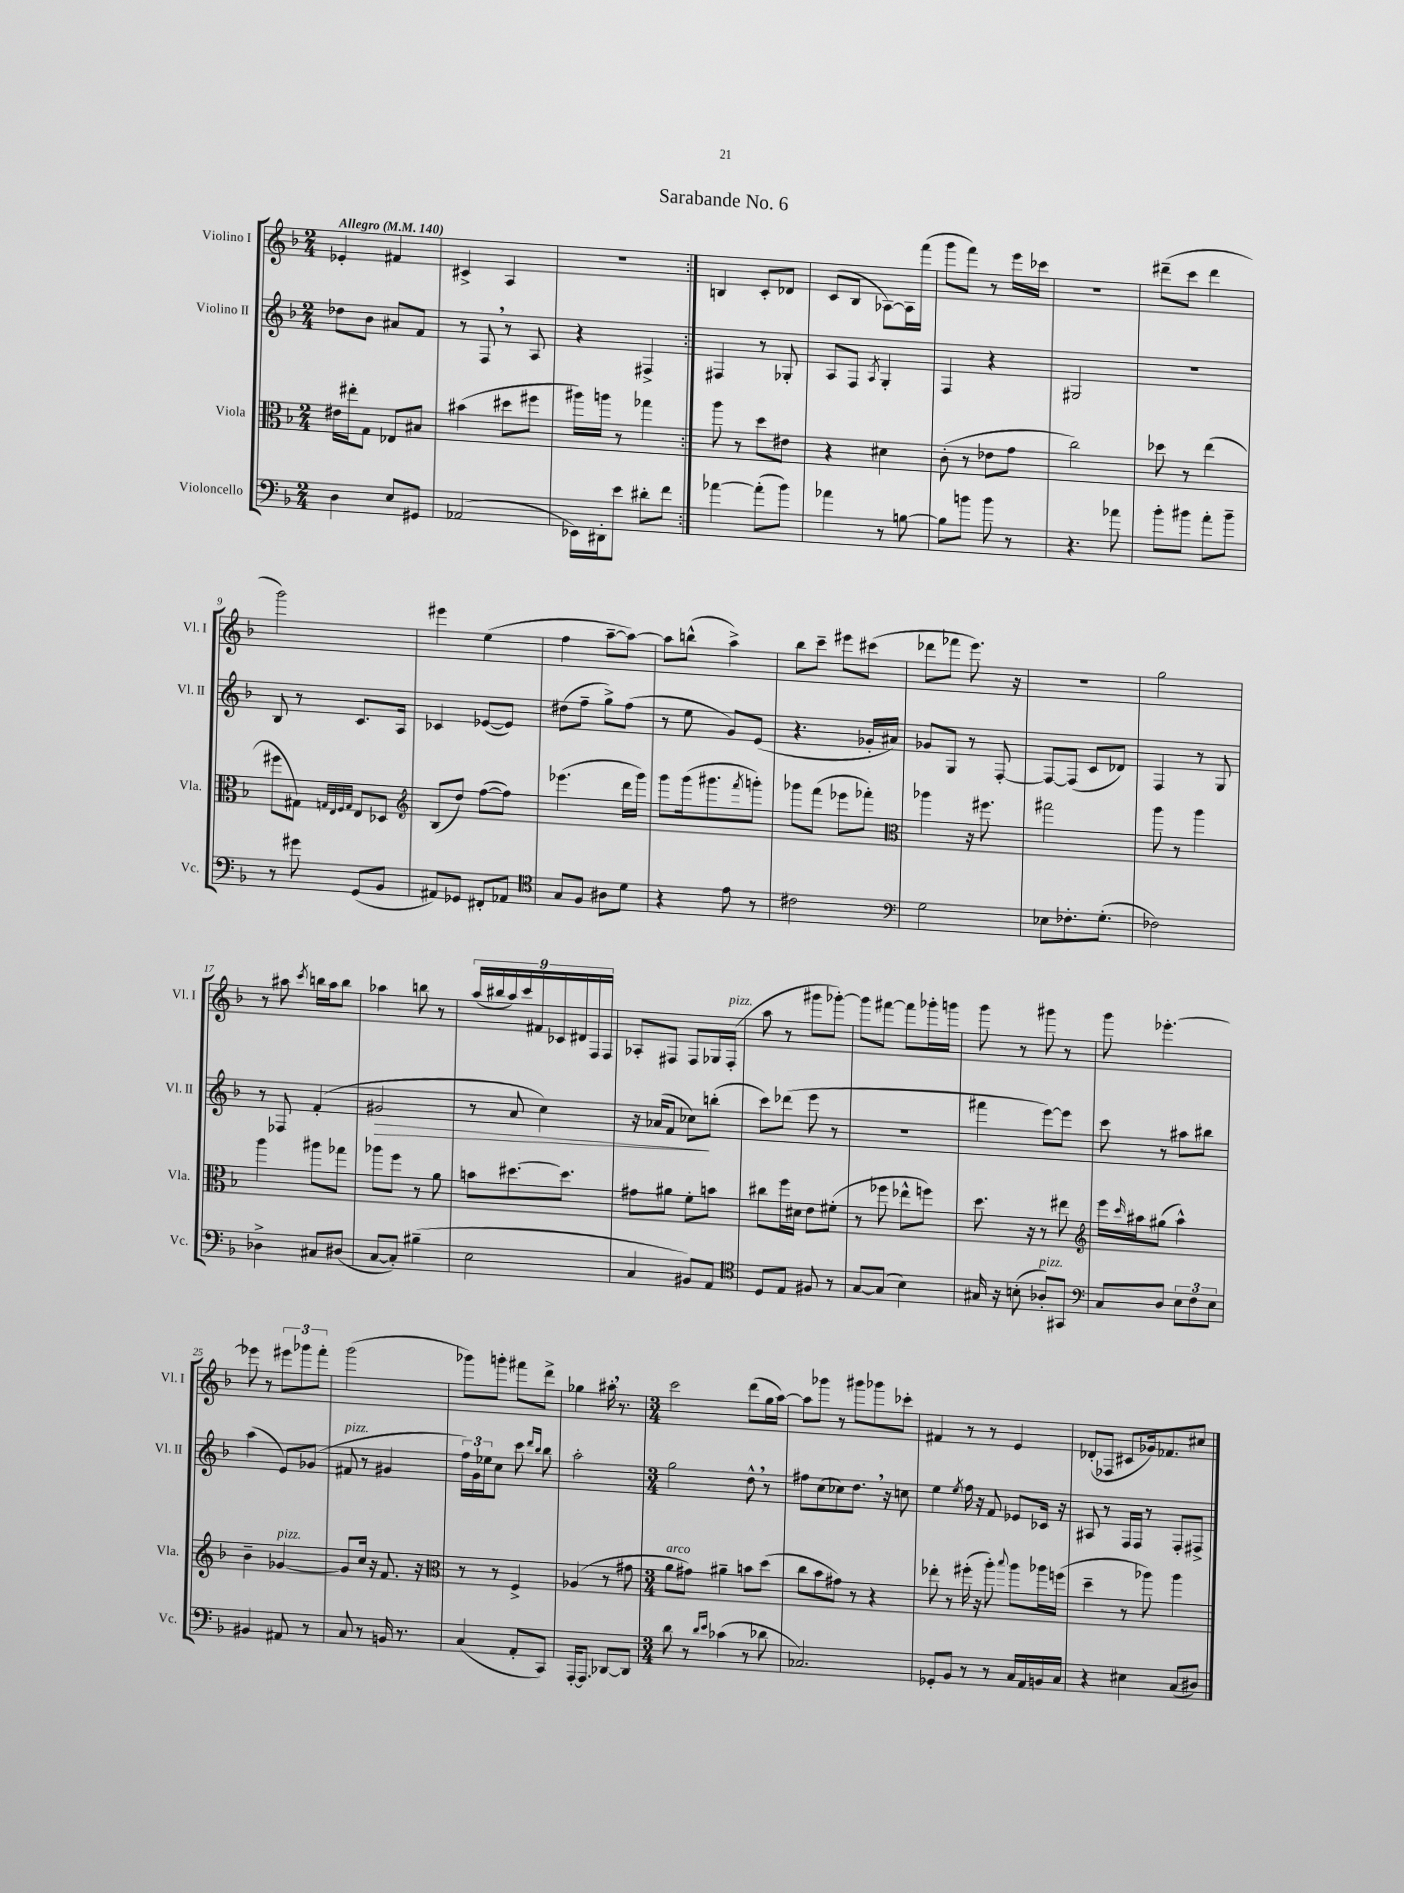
\header { title = "Sarabande No. 6" }
<<
\new StaffGroup <<
\new Staff = "s0" \with { instrumentName = "Violino I" shortInstrumentName = "Vl. I" } {
    \clef treble \key f \major \numericTimeSignature \time 2/4 \tempo "Allegro" 4 = 140
    \repeat volta 2 { ees'4-. fis'4 |
    cis'4-> a4 |
    R2 | }
    b4 c'8-. des'8 |
    c'8( bes8 aes8~) aes16 f'''16( |
    g'''8 f'''8) r8 e'''16 ces'''16 |
    r2 |
    dis'''8--( c'''8 dis'''4 |
    g'''2) |
    eis'''4 e''4( |
    f''4 a''8~-- a''8~) |
    a''8 b''8-^( a''4->) |
    bes''8 c'''8-- eis'''8 cis'''8( |
    des'''8 fes'''8 e'''8.) r16 |
    R2 |
    g''2 |
    r8 ais''8 \acciaccatura { c'''8 } b''16 ais''16 b''8 |
    aes''4 b''8 r8 |
    \tuplet 9/8 { a''16( bis''16 a''16) c'''16 fis'16 ces'16 dis'16 f16 f16 } |
    aes8-. fis8 fis8 ges16 fis16-.^\markup { \italic "pizz." }( |
    a''8 r8 gis'''8 ges'''8~-.) |
    ges'''8 fis'''8~ fis'''8 ges'''16-. g'''16 |
    g'''8 r8 gis'''8 r8 |
    g'''8 ees'''4.~-. |
    ees'''8 r8 \tuplet 3/2 { eis'''8 ges'''8 f'''8-. } |
    g'''2( |
    ges'''8) g'''8-. fis'''8 d'''8-> |
    ges''4 ais''16-. \breathe r8. |
    \numericTimeSignature \time 3/4 c'''2 d'''8( g''16 a''16~) |
    a''8 ges'''8 r8 gis'''8 ges'''8 ces'''8-. |
    fis'4 r8 r8 e'4 |
    des'8-.( fes8 cis'8 ges'16) fes'8. cis''8 \bar "|." |
}
\new Staff = "s1" \with { instrumentName = "Violino II" shortInstrumentName = "Vl. II" } {
    \clef treble \key f \major \numericTimeSignature \time 2/4
    \repeat volta 2 { des''8 bes'8 ais'8 f'8 |
    r8 f8 \breathe r8 a8 |
    r4 fis4-> | }
    fis4 r8 ges8-. |
    a8 f8 \acciaccatura { a8 } g4-. |
    f4 r4 |
    gis2 |
    R2 |
    bes8 r8 c'8. a16 |
    ces'4 ees'8~( ees'8) |
    dis''8( f''8-- g''8->) f''8( |
    r8 e''8 g'8) e'8( |
    r4. ges'16-. ais'16) |
    ges'8 g8 r8 f8~-. |
    f8~ f8( c'8 des'8) |
    f4 r8 g8 |
    r8 fes8 f'4-.( |
    gis'2\> |
    r8 a'8 c''4) |
    r16 aes'16( f'8 ces''8\!) b''8-.( |
    c'''8) des'''8( e'''8 r8 |
    R2 |
    fis'''4 e'''8~) e'''8 |
    c'''8 r8 ais''8 bis''8 |
    a''4( e'8) ges'8( |
    fis'8^\markup { \italic "pizz." } r8 gis'4 |
    \tuplet 3/2 { f''16) g'16 ees''16 } c''8 c'''8 \grace { d'''16 bes''16 } bes''8 |
    a''2-. |
    \numericTimeSignature \time 3/4 g''2 d''8-^ \breathe r8 |
    fis''8 c''8( ces''8) d''8. \breathe r16 c''8 |
    e''4 \acciaccatura { e''8 } f''16 r16 f'8 ees'8 ces'16 r16 |
    ais8 r8 f16 f16 r8 f8-. fis8-> \bar "|." |
}
\new Staff = "s2" \with { instrumentName = "Viola" shortInstrumentName = "Vla." } {
    \clef alto \key f \major \numericTimeSignature \time 2/4
    \repeat volta 2 { eis'16 eis''16-. g8 ees8 bis8 |
    bis'4( dis''8 fis''8 |
    ais''16) a''16 r8 ges''4 | }
    a''8 r8 d''8 eis'8 |
    r4 dis'4 |
    c'8-.( r8 ees'8 g'8 |
    c''2) |
    des''8 r8 e''4( |
    fis''8 gis8) \grace { g32 e32 f32 g32 } e8 des8 |
    \clef treble bes8( d''8) f''8~( f''8) |
    ees'''4.( d'''16 g'''16) |
    g'''8 g'''16( gis'''8. \acciaccatura { f'''8 } g'''8-.) |
    ges'''8 f'''8( ees'''8 fes'''8-.) |
    \clef alto aes''4 r16 fis''8. |
    gis''2 |
    a''8 r8 a''4 |
    a''4 ais''8 ges''8 |
    aes''8 f''8 r8 a'8 |
    b'8 dis''8.~ dis''8. |
    gis'8 ais'8 f'8-. b'8 |
    cis''8 f''16 dis'16 e'8 fis'8-.( |
    r8 fes''8 ees''8-^ f''8) |
    d''8. r16 r8 eis''8 |
    \clef treble e'''16 \grace { c'''16 } ais''16 gis''8( ais''4-^) |
    bes'4-- ges'4~^\markup { \italic "pizz." } |
    ges'8 c''16 r16 f'8. r16 |
    \clef alto r8 r8 f4-> |
    aes4( r8 gis'8 |
    \numericTimeSignature \time 3/4 a'8^\markup { \italic "arco" } gis'8) ais'4-- b'8 d''8( |
    c''8 bes'8 gis'8) r8 r4 |
    ees''8-. r8 fis''16-.( r16 a''8-.) \appoggiatura { bes''8 } a''8 aes''16 f''16( |
    d''4-- r8 aes''8) aes''4 \bar "|." |
}
\new Staff = "s3" \with { instrumentName = "Violoncello" shortInstrumentName = "Vc." } {
    \clef bass \key f \major \numericTimeSignature \time 2/4
    \repeat volta 2 { d4 e8 gis,8 |
    aes,2( |
    ees,16) dis,16-. e'8 dis'8-. f'8 | }
    aes'4~ aes'8-.( bes'8) |
    aes'4 r8 b8~ |
    b8 b'8 b'8 r8 |
    r4. aes'8 |
    bes'8-. bis'8 a'8-. bis'8-- |
    r8 gis'8 g,8( bes,8 |
    ais,8) ges,8 fis,8-. aes,8 |
    \clef tenor g8 f8 ais8 d'8 |
    r4 e'8 r8 |
    cis'2 |
    \clef bass g2 |
    ees8 fes8.-. g8.-.( |
    fes2) |
    des4-> cis8 dis8( |
    c8~ c8-.) bis4--( |
    e2 |
    c4 bis,8) a,8 |
    \clef tenor d8 e8 fis8 r8 |
    g8~ g8( bes4) |
    gis16 r16 b8-.( aes8-.^\markup { \italic "pizz." }) gis,8 |
    \clef bass c8 d8 \tuplet 3/2 { e8 f8 e8 } |
    bis,4 ais,8 r8 |
    c8 r8 b,16 r8. |
    c4( a,8-. c,8) |
    a,,16~-. a,,8. des,8~ des,8 |
    \numericTimeSignature \time 3/4 d'8 r8 \grace { d'16 e'16 } ces'4( r8 des'8 |
    ces2.) |
    ges,8-. bes,8 r8 r8 c16 a,16 b,16 c16 |
    r4 eis4 c8( dis8) \bar "|." |
}
>>
>>
